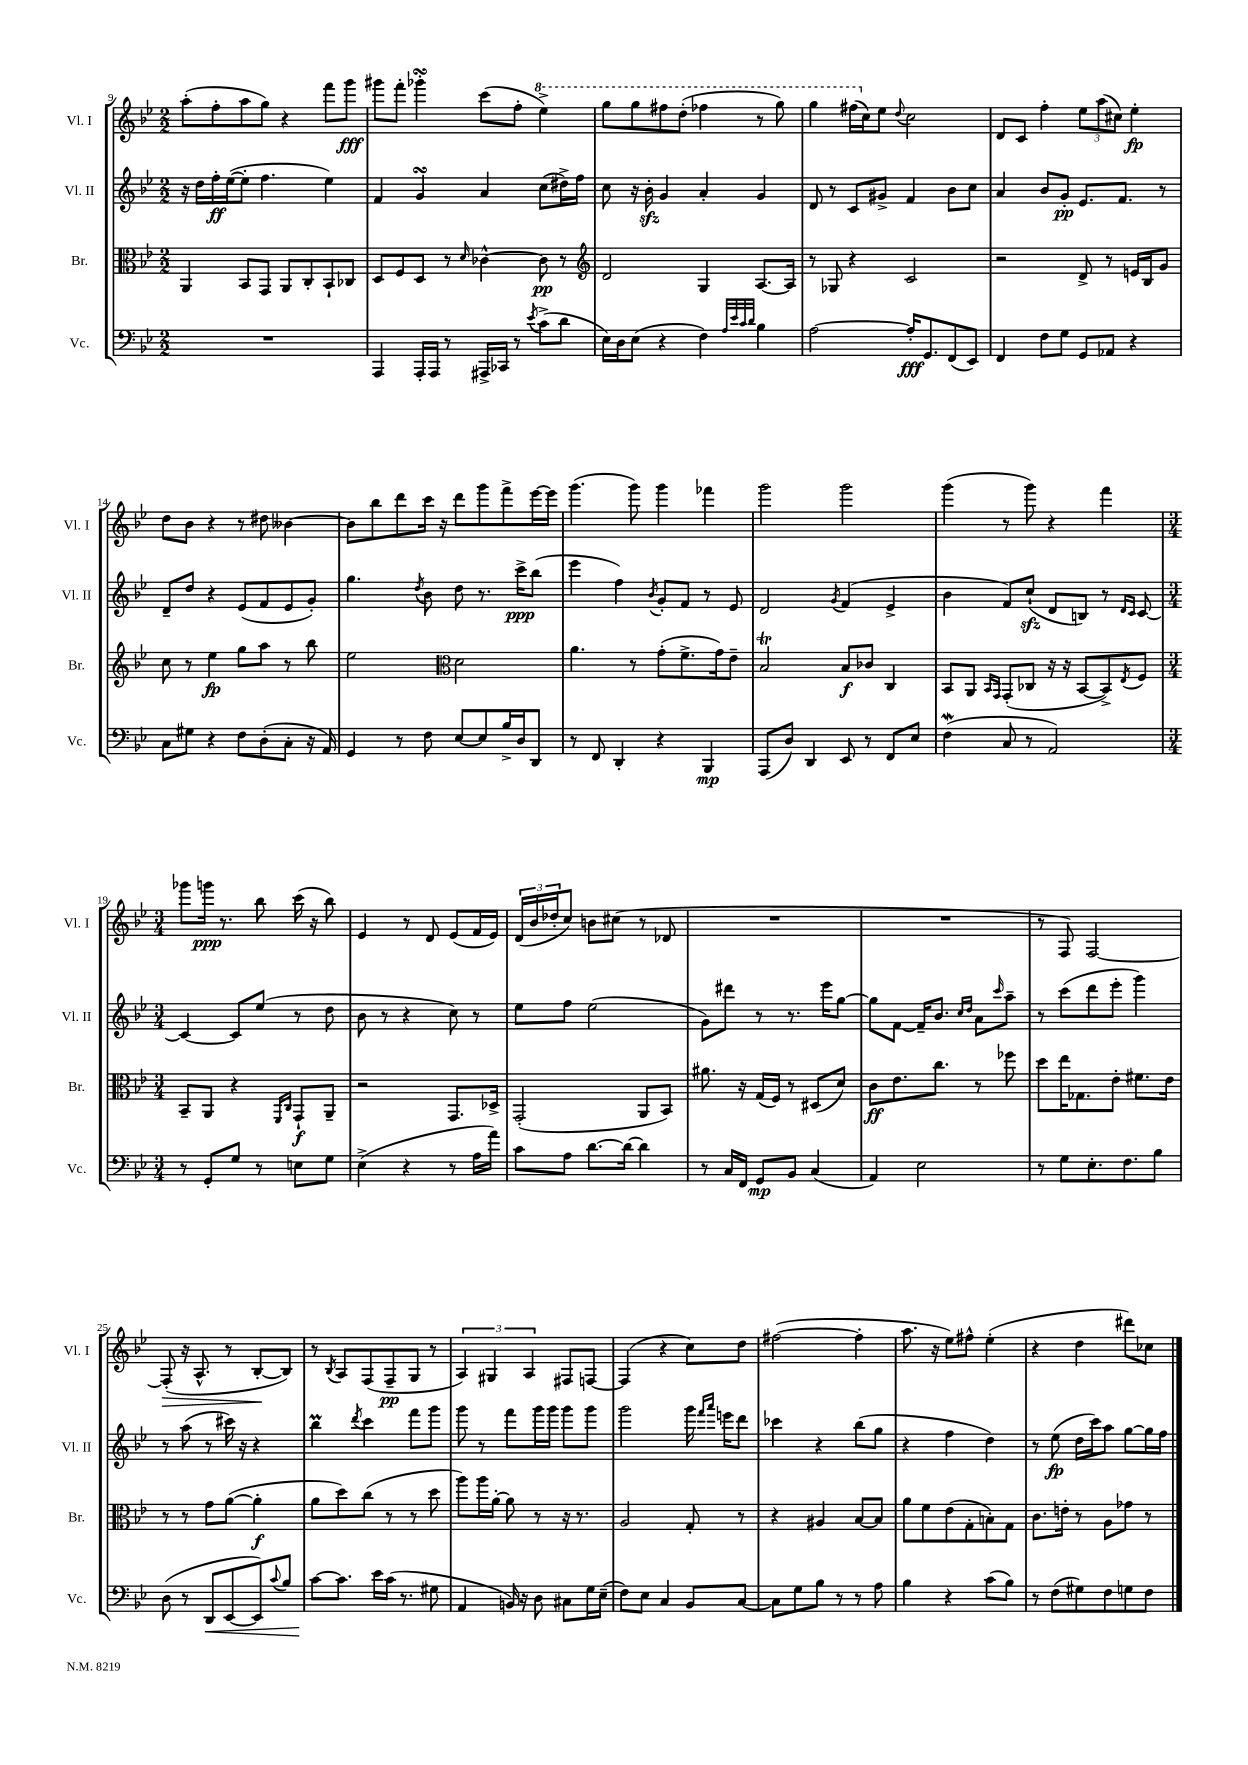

**kern	**kern	**kern	**kern
*staff4	*staff3	*staff2	*staff1
*clefF4	*clefC3	*clefG2	*clefG2
*k[b-e-]	*k[b-e-]	*k[b-e-]	*k[b-e-]
*M2/2	*M2/2	*M2/2	*M2/2
1r	4AA/	16r	(8aa'\L
.	.	16dd\LL	.
.	.	16ff'\	8ff'\
.	.	([16ee-\J	.
.	8BB-/L	8ee-'\]J	8aa\
.	8GG/J	4.ff\	8gg\J)
.	8AA/L	.	4r
.	8C'/	.	.
.	8BB-`/	4ee-\)	8fff\L
.	8C-/J	.	8ggg\J
=	=	=	=
4AAA/	8D/L	4f/	8ggg#\L
.	8F/	.	8fff'\J
16AAA'/LL	8D/J	4g/	4ggg-'\
16AAA/JJ	.	.	.
8r	8r	.	.
.	16qqd/	.	.
16AAA#^/LL	[4c-^^\	4a/	(8ccc\L
16CC-/JJ	.	.	.
8r	.	.	8ff'\J
8qe-/	.	.	.
(8c^\L	8c-\]	(8cc\L	4eee-^\)
8d\J	8r	16dd#^\L)	.
.	.	16ff\JJ	.
=	=	=	=
*	*clefG2	*	*
16E-\LL)	2d/	8cc\	8ggg\L
16D\J	.	.	.
(8E-\J	.	16r	8ggg\
.	.	16b-'\	.
4r	.	4g/	8fff#\
.	.	.	(8ddd'\J
4F\)	4G/	4a'/	4fff-\
32qqA/LLL	.	.	.
32qqe-/	.	.	.
32qqc/	.	.	.
32qqd/JJJ	.	.	.
4B-\	[8.A/L	4g/	8r
.	.	.	8ggg\)
.	16A/]Jk	.	.
=	=	=	=
[2A\	8r	8d/	4ggg\
.	8G-/	8r	.
.	4r	8c/L	(16fff#\LL
.	.	.	16cc\J)
.	.	8g#^/J	8ee-\J
.	.	.	8qqdd/
16A'/]LK	2c/	4f/	2cc\
8.GG/	.	.	.
(8FF/	.	8b-\L	.
8EE-/J)	.	8cc\J	.
=	=	=	=
4FF/	2r	4a/	8d/L
.	.	.	8c/J
8F\L	.	8b-/L	4ff'\
8G\J	.	8g'/J	.
8GG/L	8d^/	8.e-/L	12ee-\L
.	.	.	(12aa\
8AA-/J	8r	.	.
.	.	.	12cc#\J)
.	.	8.f/J	.
4r	16e/LL	.	4ee-'\
.	16B-/J	.	.
.	8g/J	8r	.
=	=	=	=
8C\L	8cc\	8d~/L	8dd\L
8G#\J	8r	8dd/J	8b-\J
4r	4ee-\	4r	4r
8F\L	8gg\L	(8e-/L	8r
(8D'\	8aa\J	8f/	8dd#\
8C'\J	8r	8e-/	[4b--\
16r	8bb-\	8g'/J)	.
16AA/)	.	.	.
=	=	=	=
4GG/	2ee-\	4.gg\	8b--\]L
.	.	.	8bb-\
8r	.	.	8ddd\
.	.	8qdd/	.
8F\	.	8b-\	16ccc\Jk
.	.	.	16r
*	*clefC3	*	*
[8E-/L	2d\	8dd\	8ddd\L
8E-/]	.	8.r	8ggg\
16B-^/L	.	.	8fff^\
16D/J	.	16ccc^\LK	.
8DD/J	.	(8bb-\J	[16eee-\L
.	.	.	16eee-\]JJ
=	=	=	=
8r	4.a\	4eee-\	(4.ggg\
8FF/	.	.	.
4DD'/	.	4ff\)	.
.	8r	.	8ggg\)
.	.	8qb-/	.
4r	(8g'\L	8g'/L	4ggg\
.	8.f^\	8f/J	.
4BBB-/	.	8r	4fff-\
.	16g\k)	.	.
.	8e-~\J	8e-/	.
=	=	=	=
(8AAA/L	2B-/	2d/	2ggg\
8D/J)	.	.	.
4DD/	.	.	.
.	.	8qg/	.
8EE-/	8B-/L	(4f/	2ggg\
8r	8c-/J	.	.
8FF/L	4C/	4e-^/	.
8E-/J	.	.	.
=	=	=	=
(4F\	8BB-/L	4b-\	(4ggg\
.	8AA/J	.	.
.	16qqBB-/LL	.	.
.	16qqGG/JJ	.	.
8C/	(8GG'/L	8f/L)	8r
8r	8C-/J	(8cc`/J	8ggg\)
2AA/)	16r	8d/L	4r
.	16r	.	.
.	[8BB-/L	8B/J)	.
.	8BB-^/])	8r	4fff\
.	.	16qqd/LL	.
.	8qE-/	16qqc/JJ	.
.	8F/J	[8c/	.
=	=	=	=
*M3/4	*M3/4	*M3/4	*M3/4
8r	8BB-~/L	4c/_	8ggg-\L
8GG'/L	8AA/J	.	16ggg\Jk
.	.	.	8.r
8G/J	4r	8c/]L	.
8r	.	(8ee-/J	8bb-\
.	16qqFF/LL	.	.
.	16qqC/JJ	.	.
8E\L	8GG`/L	8r	(16ccc\
.	.	.	16r
8G\J	8AA~/J	8dd\	8bb-\)
=	=	=	=
(4E-^\	2r	8b-\	4e-/
.	.	8r	.
4r	.	4r	8r
.	.	.	8d/
8r	8.GG/L	8cc\)	(8e-/L
16A\LL	.	8r	16f/L
16a\JJ)	16D-^/Jk	.	16e-/JJ)
=	=	=	=
8c\L	(2GG'/	8ee-\L	(24d/LL
.	.	.	24b-/
.	.	.	24dd-'/J
8A\J	.	8ff\J	8cc/J)
[8.d\L	.	(2ee-\	8b\L
.	.	.	(8cc#\J
16d\_Jk	.	.	.
4d\]	8AA/L	.	8r
.	8BB-/J)	.	8d-/
=	=	=	=
8r	8.a#\	8g\L)	2.r
16C/LL	.	8ddd#\J	.
16FF/JJ	16r	.	.
8GG/L	(16G/LL	8r	.
.	16F/JJ)	.	.
8BB-/J	8r	8.r	.
(4C/	(8D#/L	.	.
.	.	16eee-\LK	.
.	8d/J)	[8gg\J	.
=	=	=	=
4AA/)	8c\L	8gg\]L	2.r
.	8.e-\	[8f\J	.
2E-\	.	16f~/]LK	.
.	8.cc\J	8.b-/J	.
.	.	16qqcc/LL	.
.	.	16qqdd/JJ	.
.	8r	8a\L	.
.	.	16qqccc/	.
.	8ff-\	8aa~\J	.
=	=	=	=
8r	8dd\L	8r	8r
8G\L	16ee-\K	(8ccc\L	8F/)
.	8.G-\	.	.
8.E-'\	.	8ddd\	[2F/
.	8e-'\J	8eee-'\J	.
8.F\	.	.	.
.	8.f#\L	4ggg\)	.
8B-\J	.	.	.
.	16e-\Jk	.	.
=	=	=	=
(8D\	8r	8r	(8F'/]
8r	8r	(8aa\	16r
.	.	.	8.A^^/
8DD/L	8g\L	8r	.
[8EE-/	([8a\J	16ccc#\)	8r
.	.	16r	.
8EE-/])	4a'\]	4r	[8B-'/L
8qqc/	.	.	.
8B-/J	.	.	8B-/]J)
=	=	=	=
[8c\L	8a\L	4bb-\	8r
.	.	.	8qB-/
8.c\]J	8dd\)	.	8A/L
.	.	8qddd/	.
.	(8cc\J	4ccc\	(8F/
16e-\LL	.	.	.
(16c\JJ	8r	.	8F~/
8.r	.	.	.
.	8r	8fff\L	8G/J
8G#\	8dd\	8ggg\J	8r
=	=	=	=
4AA/	8aa\L)	8ggg\	6A/)
.	16aa\L	8r	.
.	.	.	6G#/
.	[16a'\JJ	.	.
16BB/)	8a\]	8fff\L	.
16r	.	.	.
.	.	.	6A/
8D\	8r	16ggg\L	.
.	.	16ggg\JJ	.
8C#\L	16r	8ggg\L	8F#/L
.	8.r	.	.
16G\L	.	8ggg\J	[8F/J
(16E-~\JJ	.	.	.
=	=	=	=
8F\L)	2A/	2ggg\	(4F/]
8E-\J	.	.	.
4C/	.	.	4r
8BB-/L	8G'/	16ggg\	8cc\L)
.	.	16qqfff/LL	.
.	.	16qqaaa/JJ	.
.	.	16eee\LK	.
[8C/J	8r	8ddd\J	8dd\J
=	=	=	=
8C\]L	4r	4ccc-\	([2ff#\
8G\	.	.	.
8B-\J	4A#/	4r	.
8r	.	.	.
8r	[8B-/L	(8bb-\L	4ff#'\]
8A\	8B-/]J	8gg\J	.
=	=	=	=
4B-\	8a\L	4r	8.aa\
.	8f\	.	.
.	.	.	16r
4r	(8e-\	4ff\	8ee-\L)
.	8G'\	.	8ff#^^\J
(8c\L	8B'\)	4dd\)	(4ee-'\
8B-\J)	8G\J	.	.
=	=	=	=
8r	8.c\L	8r	4r
(8F\L	.	(8ee-\	.
.	16e'\Jk	.	.
8G#\)	8r	16dd\LL	4dd\
.	.	16ccc\J)	.
8F\	8A\L	8aa\J	.
8G\	8g-\J	[8gg\L	8ddd#\L)
8F\J	8r	16gg\]L	8cc-\J
.	.	16ff\JJ	.
==	==	==	==
*-	*-	*-	*-
